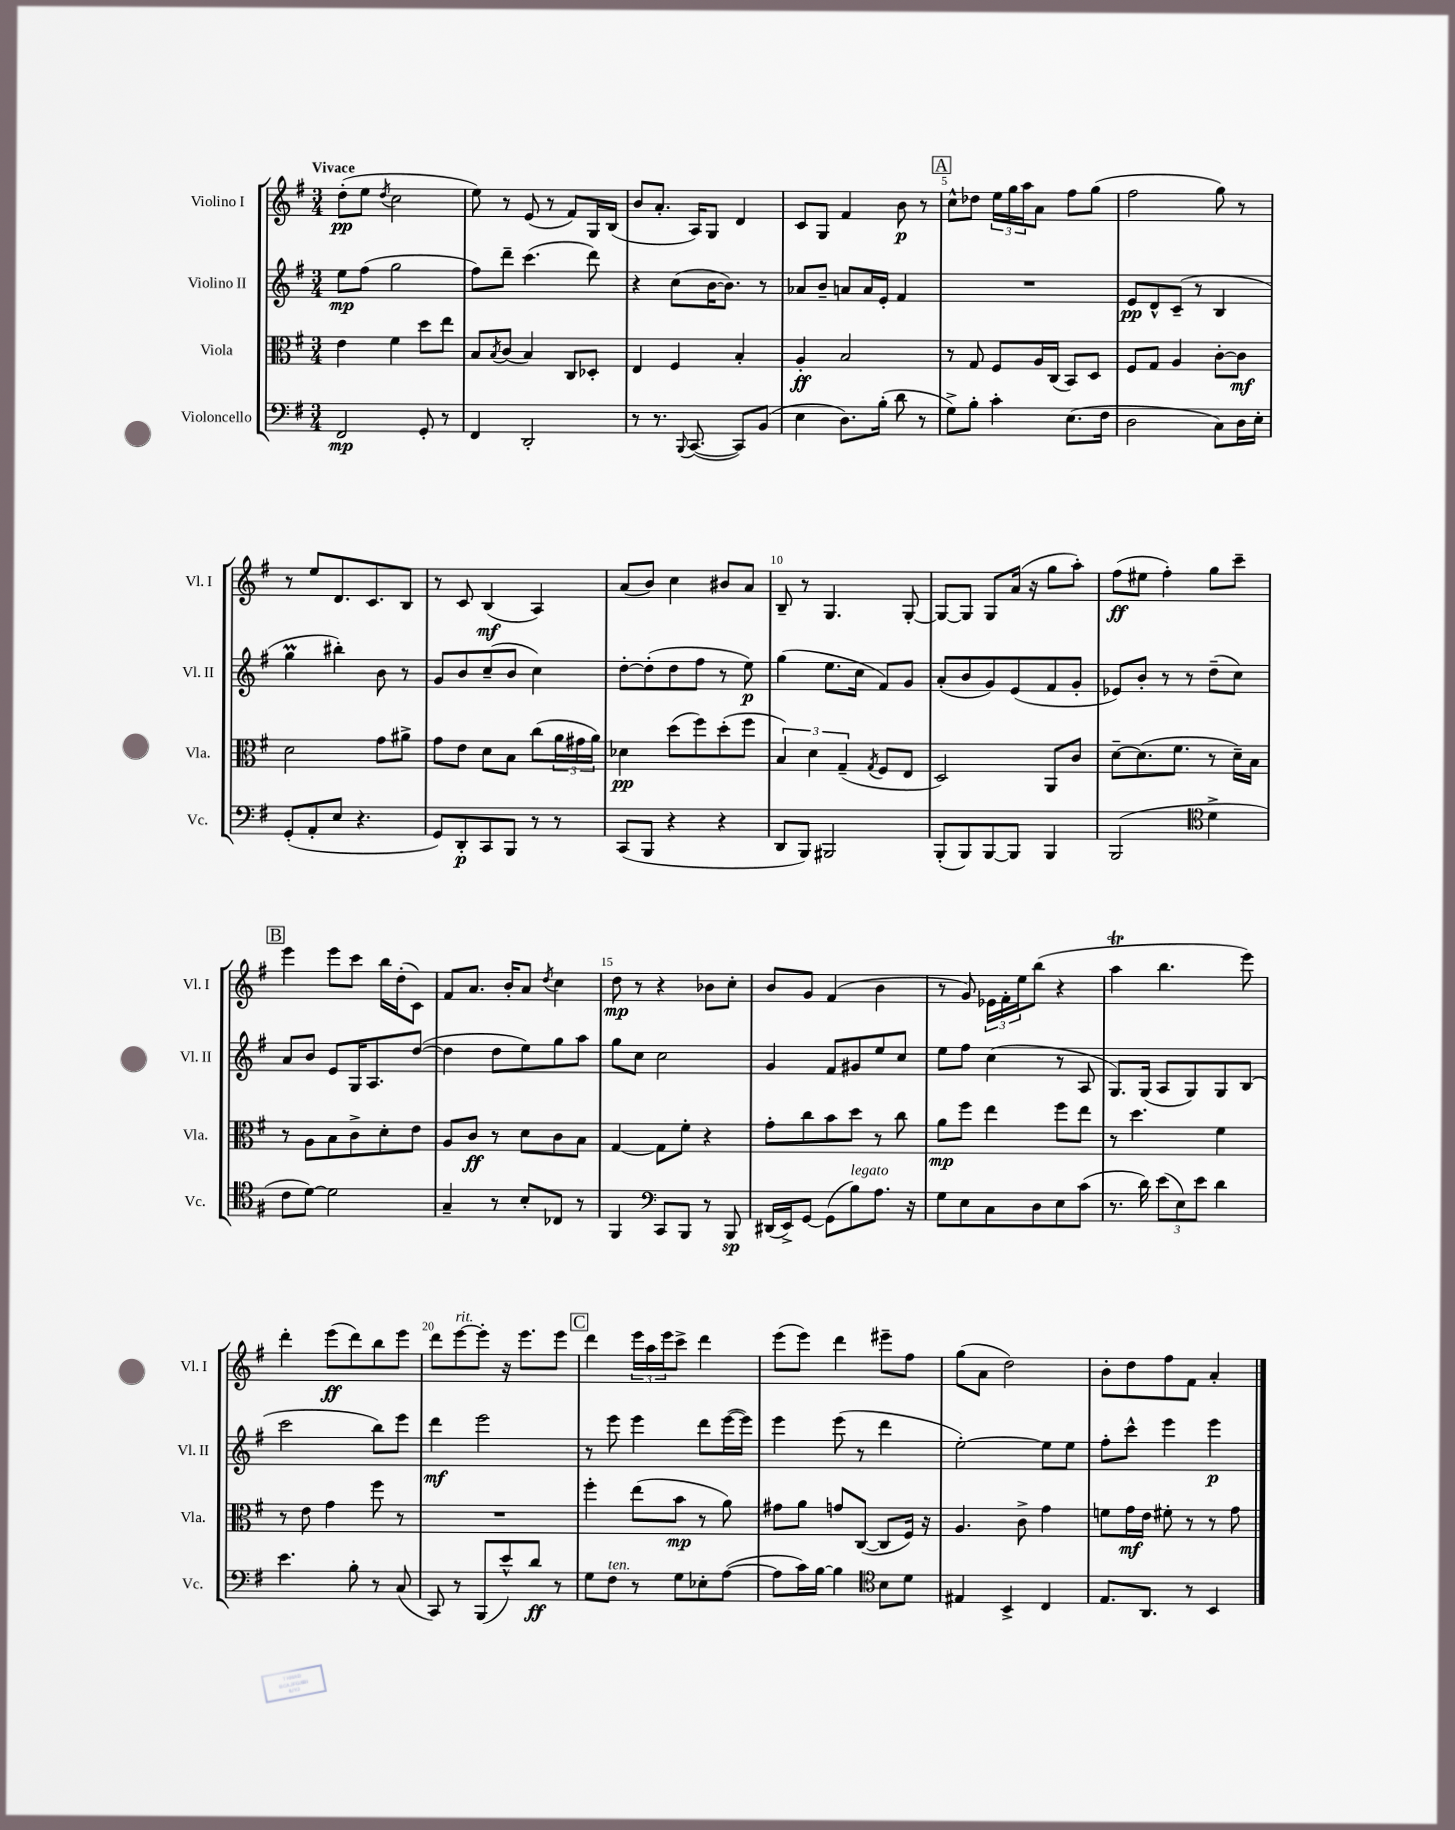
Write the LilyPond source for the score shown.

<<
\new StaffGroup <<
\new Staff = "s0" \with { instrumentName = "Violino I" shortInstrumentName = "Vl. I" } {
    \clef treble \key g \major \numericTimeSignature \time 3/4 \tempo "Vivace"
    d''8-.\pp( e''8 \acciaccatura { d''8 } c''2 |
    e''8) r8 e'8( r8 fis'8) g16 b16( |
    b'8 a'8.-. a16) g8 d'4 |
    c'8 g8 fis'4 b'8\p r8 |
    \mark \markup { \box "A" } c''8-^ des''8 \tuplet 3/2 { e''16 g''16 a''16 } a'8 fis''8 g''8( |
    fis''2 g''8) r8 |
    r8 e''8 d'8. c'8. b8 |
    r8 c'8 b4\mf( a4) |
    a'8( b'8) c''4 bis'8 a'8 |
    b8-- r8 g4. g8~-. |
    g8~ g8 g8 a'16( r16 g''8 a''8-.) |
    fis''8\ff( eis''8 fis''4-.) g''8 c'''8-- |
    \mark \markup { \box "B" } e'''4 e'''8 c'''8 b''16 d''16-.( c'8) |
    fis'8 a'8. b'16-. a'8 \acciaccatura { d''8 } c''4 |
    d''8\mp r8 r4 bes'8 c''8-. |
    b'8 g'8 fis'4( b'4 |
    r8 g'8) \tuplet 3/2 { ees'16 fis'16-. e''16 } b''8( r4 |
    a''4\trill b''4. e'''8) |
    d'''4-. e'''8\ff( d'''8) b''8 e'''8 |
    d'''8 e'''8~^\markup { \italic "rit." } e'''8-. r16 e'''8. e'''8 |
    \mark \markup { \box "C" } d'''4 \tuplet 3/2 { e'''16 a''16 e'''16 } c'''8-> d'''4 |
    e'''8( e'''8) d'''4 eis'''8-- fis''8 |
    g''8( a'8 d''2) |
    b'8-. d''8 fis''8 fis'8 a'4-. \bar "|." |
}
\new Staff = "s1" \with { instrumentName = "Violino II" shortInstrumentName = "Vl. II" } {
    \clef treble \key g \major \numericTimeSignature \time 3/4
    e''8\mp fis''8( g''2 |
    fis''8) d'''8-- c'''4.( d'''8) |
    r4 c''8( b'16~ b'8.) r8 |
    aes'8 b'8-- a'8 a'16 e'16-. fis'4 |
    \mark \markup { \box "A" } R2. |
    e'8\pp d'8-^ c'8--( r8 b4 |
    g''4\prall bis''4-.) b'8 r8 |
    g'8 b'8 c''8--( b'8 c''4) |
    d''8~-. d''8-.( d''8 fis''8 r8 e''8\p) |
    g''4( e''8. c''16 fis'8) g'8 |
    a'8-.( b'8 g'8) e'8( fis'8 g'8-. |
    ees'8) b'8-. r8 r8 d''8--( c''8) |
    \mark \markup { \box "B" } a'8 b'8 e'8 g16 a8. d''8~( |
    d''4 d''8 e''8) g''8 a''8 |
    g''8 c''8 c''2 |
    g'4 fis'8 gis'8 e''8 c''8 |
    e''8 fis''8 c''4( r8 a8 |
    g8.) g16( a8 g8) g8 b8( |
    c'''2 b''8) e'''8 |
    d'''4\mf e'''2 |
    \mark \markup { \box "C" } r8 e'''8 e'''4 d'''8 e'''16~( e'''16) |
    e'''4 e'''8( r8 d'''4 |
    e''2~-.) e''8 e''8 |
    fis''8-. c'''8-^ e'''4 e'''4\p \bar "|." |
}
\new Staff = "s2" \with { instrumentName = "Viola" shortInstrumentName = "Vla." } {
    \clef alto \key g \major \numericTimeSignature \time 3/4
    e'4 fis'4 d''8 e''8 |
    b8 \acciaccatura { b8 } c'8( b4) c8 des8-. |
    e4 fis4 b4-. |
    a4-.\ff b2 |
    \mark \markup { \box "A" } r8 g8 fis8 a16 c16( b,8) d8 |
    fis8 g8 a4 c'8~-. c'8\mf |
    d'2 g'8 ais'8-> |
    g'8 e'8 d'8 b8 c''8( \tuplet 3/2 { a'16 gis'16 a'16) } |
    des'4\pp d''8( fis''8) d''8-.( fis''8 |
    \tuplet 3/2 { b4) d'4 g4--( } \acciaccatura { g8 } fis8 e8 |
    d2) a,8 c'8 |
    d'8~-- d'8.( fis'8. r8 d'16--) b16 |
    \mark \markup { \box "B" } r8 a8 b8 c'8-> d'8-. e'8 |
    a8 c'8\ff r8 d'8 c'8 b8 |
    g4~ g8 fis'8-. r4 |
    g'8-. c''8 b'8 d''8 r8 c''8 |
    a'8\mp fis''8 e''4 fis''8 e''8 |
    r8 d''4. fis'4 |
    r8 e'8 g'4 fis''8 r8 |
    R2. |
    \mark \markup { \box "C" } fis''4-. e''8( b'8\mp r8 a'8) |
    gis'8 a'8 g'8 c8~( c8 fis16) r16 |
    a4. c'8-> g'4 |
    f'8 g'16\mf e'16 fis'8-. r8 r8 g'8 \bar "|." |
}
\new Staff = "s3" \with { instrumentName = "Violoncello" shortInstrumentName = "Vc." } {
    \clef bass \key g \major \numericTimeSignature \time 3/4
    fis,2\mp g,8-. r8 |
    fis,4 d,2-. |
    r8 r8. \appoggiatura { b,,8 } c,8.~( c,8) b,8( |
    e4 d8.) b16-.( d'8 r8 |
    \mark \markup { \box "A" } g8->) b8-. c'4-. e8.( fis16 |
    d2 c8) d16 e16-. |
    g,8-.( a,8-. e8 r4. |
    g,8) d,8-.\p c,8 b,,8 r8 r8 |
    c,8( b,,8 r4 r4 |
    d,8 b,,8) bis,,2 |
    b,,8-.( b,,8) b,,8~ b,,8 b,,4 |
    b,,2( \clef tenor d'4-> |
    \mark \markup { \box "B" } c'8 d'8~) d'2 |
    g4-- r8 b8-. ces8 r8 |
    fis,4 \clef bass c,8 b,,8 r8 b,,8\sp |
    dis,16( e,16->) g,8~ g,8( b8^\markup { \italic "legato" }) a8. r16 |
    g8 e8 c8 d8 e8 c'8( |
    r8. d'16) \tuplet 3/2 { e'8( e8) e'8 } d'4 |
    e'4. b8-. r8 c8( |
    c,8) r8 b,,8( e'8-^) d'8\ff r8 |
    \mark \markup { \box "C" } g8 fis8^\markup { \italic "ten." } r8 g8 ees8-. a8~( |
    a8 c'16) b16~ b4 \clef tenor b8 d'8 |
    eis4 b,4-> c4 |
    e8. a,8. r8 b,4 \bar "|." |
}
>>
>>
\layout { \context { \Score \override BarNumber.break-visibility = ##(#f #t #t) barNumberVisibility = #(every-nth-bar-number-visible 5) } }
